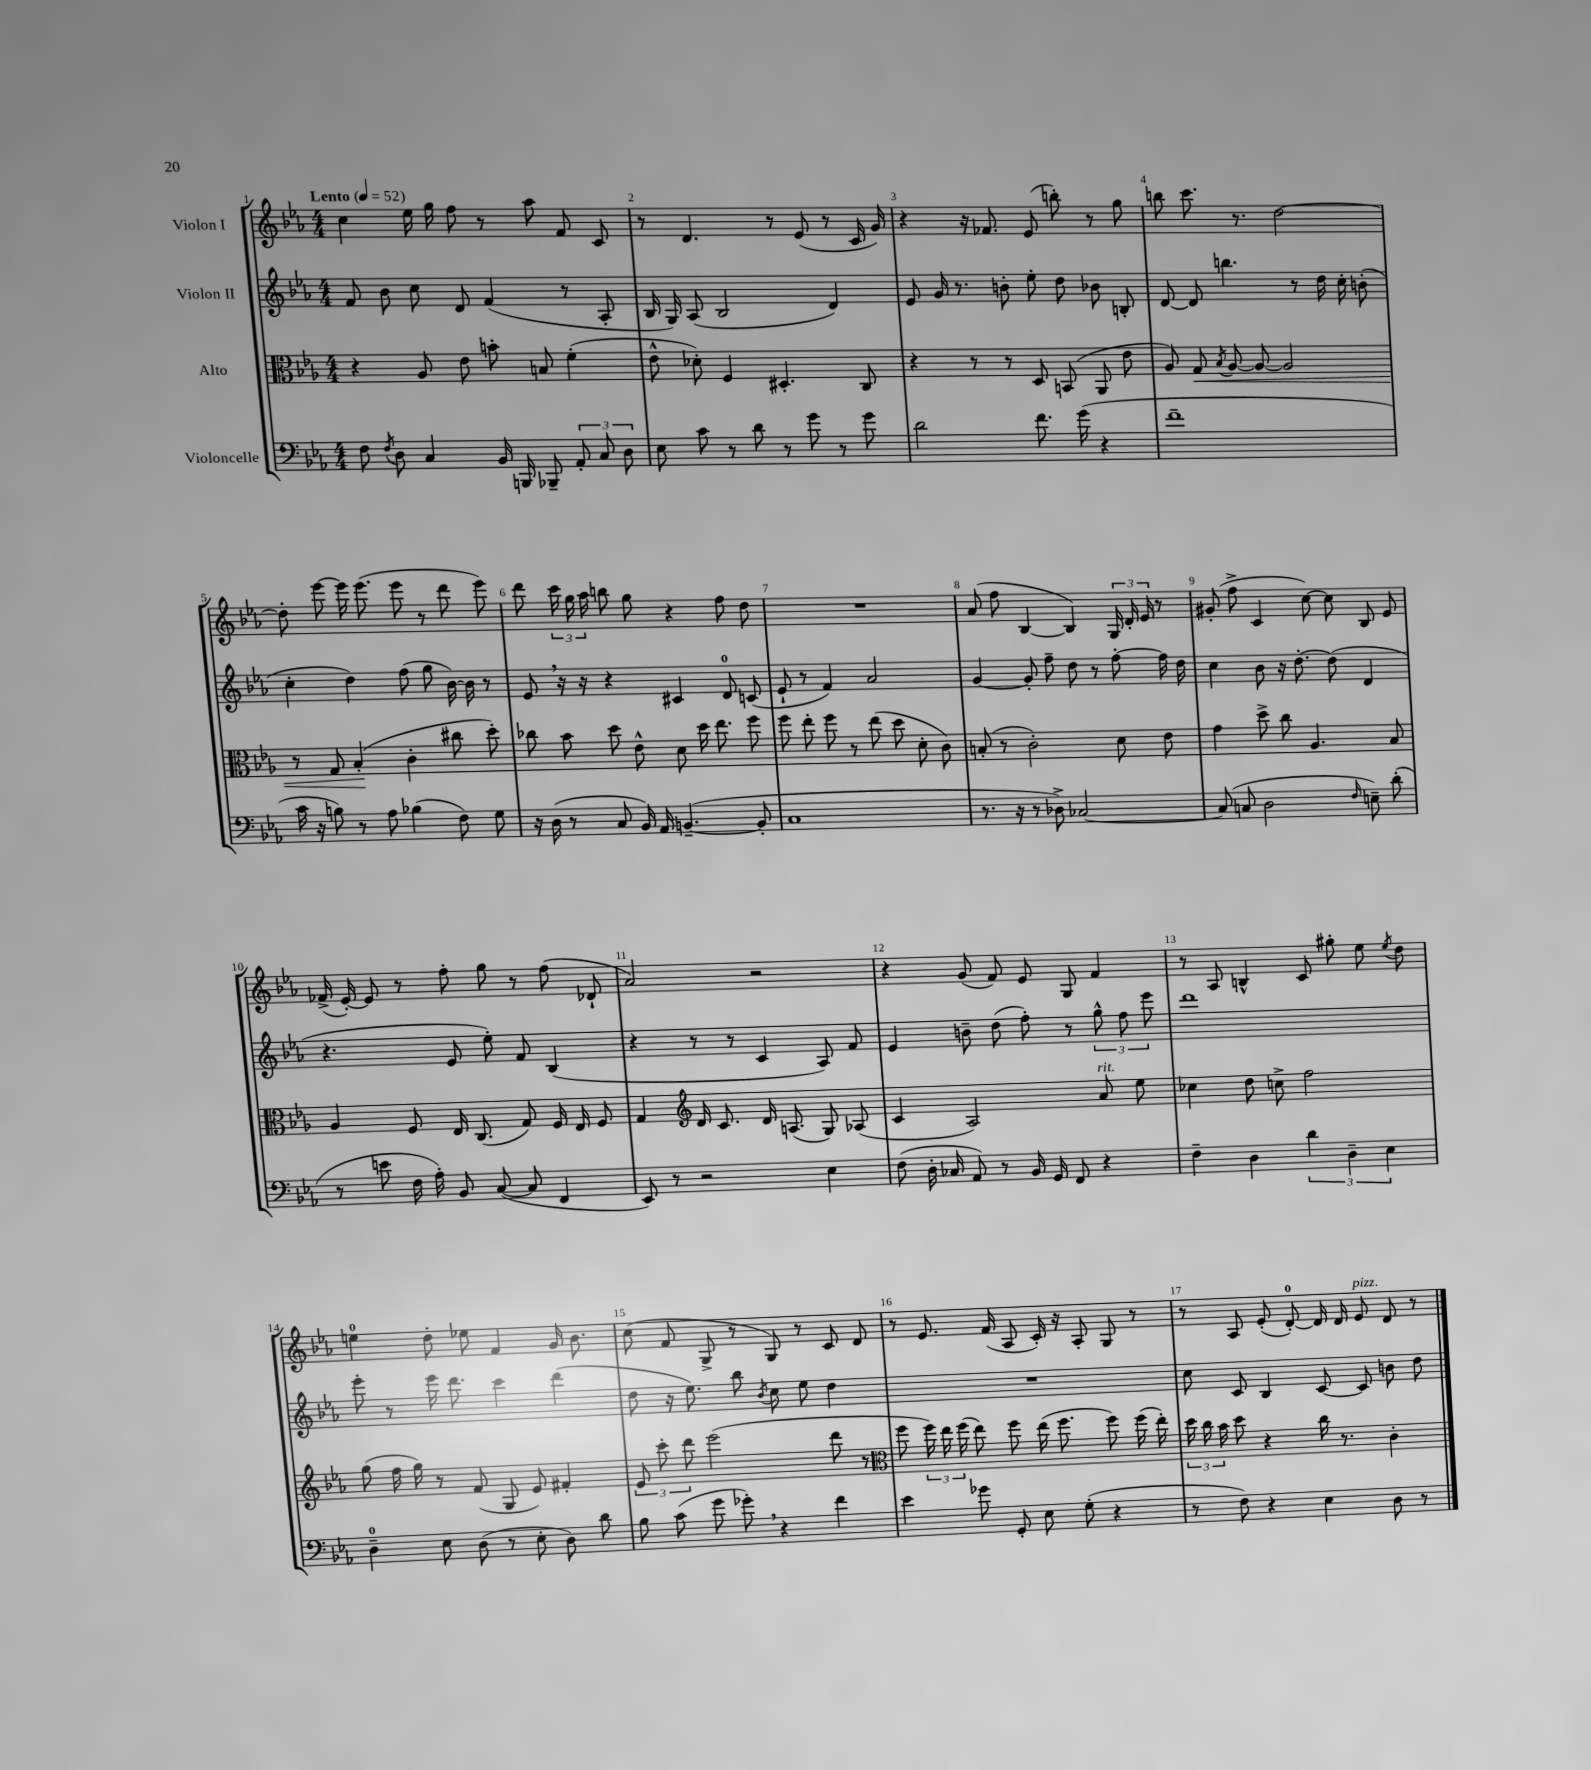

**kern	**kern	**dynam	**kern	**kern
*part4	*part3	*part3	*part2	*part1
*staff4	*staff3	*staff3	*staff2	*staff1
*I"Violoncelle	*I"Alto	*	*I"Violon II	*I"Violon I
*clefF4	*clefC3	*	*clefG2	*clefG2
*k[b-e-a-]	*k[b-e-a-]	*	*k[b-e-a-]	*k[b-e-a-]
*M4/4	*M4/4	*	*M4/4	*M4/4
*MM52	*MM52	*	*MM52	*MM52
=1	=1	=1	=1	=1
!	!	!	!	!LO:TX:a:B:t=Lento
8F\	4r	.	8f/	4cc\
8qF/	.	.	.	.
8D\	.	.	8b-\	.
4C/	8A-/	.	8cc\	16ee-\
.	.	.	.	16gg\
.	8e-\	.	8d/	8ff\
16BB-/	8bn'\	.	(4f/	8r
16BBBn/	.	.	.	.
8BBB-X~/	8Bn/	.	.	8aa-\
12AA-'/	(4f'\	.	8r	8f/
12C/	.	.	.	.
.	.	.	8A-'/	8c/
12D\	.	.	.	.
=2	=2	=2	=2	=2
8E-\	8e-^^\	.	16B-/	8r
.	.	.	16G/)	.
8c\	8d-X'\)	.	(8A-/	4.d/
8r	4F/	.	2B-/	.
8d\	.	.	.	.
8r	4.D#X'/	.	.	8r
8g\	.	.	.	(8e-/
8r	.	.	4d/)	8r
8g\	8C/	.	.	16c/
.	.	.	.	16g/)
=3	=3	=3	=3	=3
2d\	4r	.	8e-/	4r
.	.	.	16g/	.
.	.	.	8.r	.
.	8r	.	.	16r
.	.	.	.	8.f-X/
.	8r	.	8bn'\	.
8.f\	8D/	.	8ee-'\	(8e-/
.	(8BBn/	.	8dd\	8bbn'\)
(16g\	.	.	.	.
4r	8AA-/	.	8b-X\	8r
.	8e-\	.	8Bn'/	8gg\
=4	=4	=4	=4	=4
1f~	8A-/)	.	[8d/	8bbn\
!	!	!LO:HP:b	!	!
.	8G/	<	8d/]	8.ccc\
.	8qB-/	.	.	.
.	[8A-/	.	4.bbn\	.
.	.	.	.	8.r
.	8A-/_	.	.	.
.	2A-/]	.	.	[2dd\
.	.	.	8r	.
.	.	.	16dd\	.
.	.	.	16cc'\	.
.	.	.	(8bn'\	.
!!LO:LB:g=z
=5	=5	=5	=5	=5
16c\	8r	.	4cc'\	8dd'\]
16r	.	.	.	.
8Bn\)	8G/	.	.	[8eee-\
8r	(4B-'/	.	4dd\)	16eee-\]
.	.	.	.	(8.eee-\
8A-\	.	.	.	.
(4B-X\	4c'\	[	(8ff\	8eee-\
.	.	.	8gg\	8r
8F\)	8cc#X\	.	[16b-\)	8ddd\
.	.	.	16b-\]	.
8G\	8dd'\)	.	8r	8eee-\)
=6	=6	=6	=6	=6
16r	8cc-X\	.	8e-,/	8ddd\
(16D\	.	.	.	.
8r	8b-\	.	16r	24ccc\
.	.	.	.	24gg\
.	.	.	16r	.
.	.	.	.	24aa-\
8C/	8dd\	.	4r	8bbn\
16BB-/)	8e-^^\	.	.	8gg\
16AA-/	.	.	.	.
([4.BBn~/	8d\	.	4c#X/	4r
.	16dd\	.	.	.
.	8.ee-\	.	.	.
.	.	.	8d/	8ff\
8BB'/]	8ff\	.	(8cn/	8dd\
=7	=7	=7	=7	=7
1C	8ff\	.	8e-`/	1r
.	8ee-'\	.	8r	.
.	8ff\	.	4f/)	.
.	8r	.	.	.
.	(8ee-\	.	2a-/	.
.	8dd\	.	.	.
.	8d'\	.	.	.
.	8c\)	.	.	.
=8	=8	=8	=8	=8
8.r	(8Bn'/	.	[4g/	(8a-/
.	8r	.	.	8ff\
16r	.	.	.	.
8r	2c'\)	.	8g'/]	[4B-/
8D-X^\)	.	.	8ff~\	.
[2C-X/	.	.	8dd\	4B-/])
.	.	.	8r	.
.	8d\	.	[8ff'\	24G/
.	.	.	.	24d'/
.	.	.	.	24e-/
.	8e-\	.	16ff\]	8r
.	.	.	16dd\	.
=9	=9	=9	=9	=9
(8C-/]	4g\	.	4cc\	(8g#X'/
8Cn/	.	.	.	8ff^\
2D\	8dd^\	.	8b-\	4c/
.	8cc\	.	16r	.
.	.	.	[8.dd'\	.
.	4.A-/	.	.	[8cc\)
.	.	.	(8dd\]	8cc\]
16qqF/	.	.	.	.
8En~\)	.	.	4d/	8B-/
(8d'\	8B-/	.	.	8e-/
!!LO:LB:g=z
=10	=10	=10	=10	=10
8r	4A-/	.	4.r	(16f-X^/
.	.	.	.	[16e-'/)
8en\	.	.	.	8e-/]
16F\	8F/	.	.	8r
16A-'\)	.	.	.	.
8BB-/	16E-/	.	8e-/	8ff'\
.	(8.C/	.	.	.
([8C/	.	.	8ee-'\)	8gg\
8C/]	8G/)	.	8f/	8r
4FF/	16F/	.	(4B-/	(8ff\
.	16E-/	.	.	.
.	8F/	.	.	8d-X`/
=11	=11	=11	=11	=11
8EE-/)	4G/	.	4r	2a-/)
8r	.	.	.	.
*	*clefG2	*	*	*
2r	16d/	.	8r	.
.	8.c/	.	.	.
.	.	.	8r	.
.	16d/	.	4c/	2r
.	(8.An/	.	.	.
4E-\	8G/)	.	8A-/)	.
.	(8A-X/	.	8f/	.
=12	=12	=12	=12	=12
(8F\	4c/	.	4e-/	4r
16D'\	.	.	.	.
16C-X/	.	.	.	.
8AA-/)	2A-/)	.	8bn~\	(8g/
8r	.	.	(8dd\	8f/)
16BB-/	.	.	8ff'\)	8e-/
16GG/	.	.	.	.
8FF/	.	.	8r	8G/
!	!LO:TX:a:i:t=rit.	!	!	!
4r	8a-/	.	12gg^^\	4f/
.	.	.	12ff\	.
.	8ee-\	.	.	.
.	.	.	12eee-\	.
=13	=13	=13	=13	=13
4F~\	4cc-X\	.	1ddd	8r
.	.	.	.	8A-/
4D\	8dd\	.	.	4Bn^^/
.	8ccn^\	.	.	.
6d\	2ff\	.	.	8c/
.	.	.	.	8gg#X'\
6D~\	.	.	.	.
.	.	.	.	8ee-\
6E-\	.	.	.	.
.	.	.	.	8qee-/
.	.	.	.	8dd\
!!LO:LB:g=z
=14	=14	=14	=14	=14
4D~\	(8gg\	.	8eee-'\	4een\
.	16ff\	.	8r	.
.	16gg\)	.	.	.
8E-\	8r	.	16eee-\	8dd'\
.	.	.	8.ddd\	.
(8D\	(8f/	.	.	8ee-X\
8r	8G/	.	4ccc\	4f/
8E-'\	8e-/)	.	.	.
8D\)	4f#X'/	.	(4ddd\	16g/
.	.	.	.	8.b-\
8d\	.	.	.	.
=15	=15	=15	=15	=15
8B-\	12e-/	.	8dd\	(8cc\
.	12ccc'\	.	.	.
(8c\	.	.	16r	8f/
.	12ddd\	.	.	.
.	.	.	8.ee-\)	.
8g\	(2eee-\	.	.	8G^/
8g-X',\)	.	.	8bb-\	8r
.	.	.	8qb-/	.
4r	.	.	8cc\	8G/)
.	.	.	8ee-\	8r
4f\	8ddd\	.	4dd\	8c/
.	8r	.	.	8d/
=16	=16	=16	=16	=16
*	*clefC3	*	*	*
4e-\	8ff\	.	1r	8r
.	24ff\)	.	.	8.e-/
.	24ee-\	.	.	.
.	(24ff\	.	.	.
8g-X\	8ee-\)	.	.	.
.	.	.	.	(16f/
8GG'/	8ff\	.	.	8A-/
8E-\	(16ee-\	.	.	16c'/)
.	8.ff\	.	.	16r
(8G'\	.	.	.	8A-'/
4r	8ff\)	.	.	8G/
.	(16ff\	.	.	8r
.	16ee-'\)	.	.	.
=17	=17	=17	=17	=17
8r	24dd\	.	8cc\	8r
.	24cc\	.	.	.
.	24b-\	.	.	.
8F\)	8dd\	.	8c/	8A-/
4r	4r	.	4B-/	(8e-'/
.	.	.	.	[8d'/)
4E-\	16cc\	.	[8c/	16d/]
.	8.r	.	.	16d/
!	!	!	!	!LO:TX:a:i:t=pizz.
.	.	.	8c/]	8e-/
8D\	4c'\	.	8bn\	8d/
8r	.	.	8dd\	8r
==	==	==	==	==
*-	*-	*-	*-	*-
